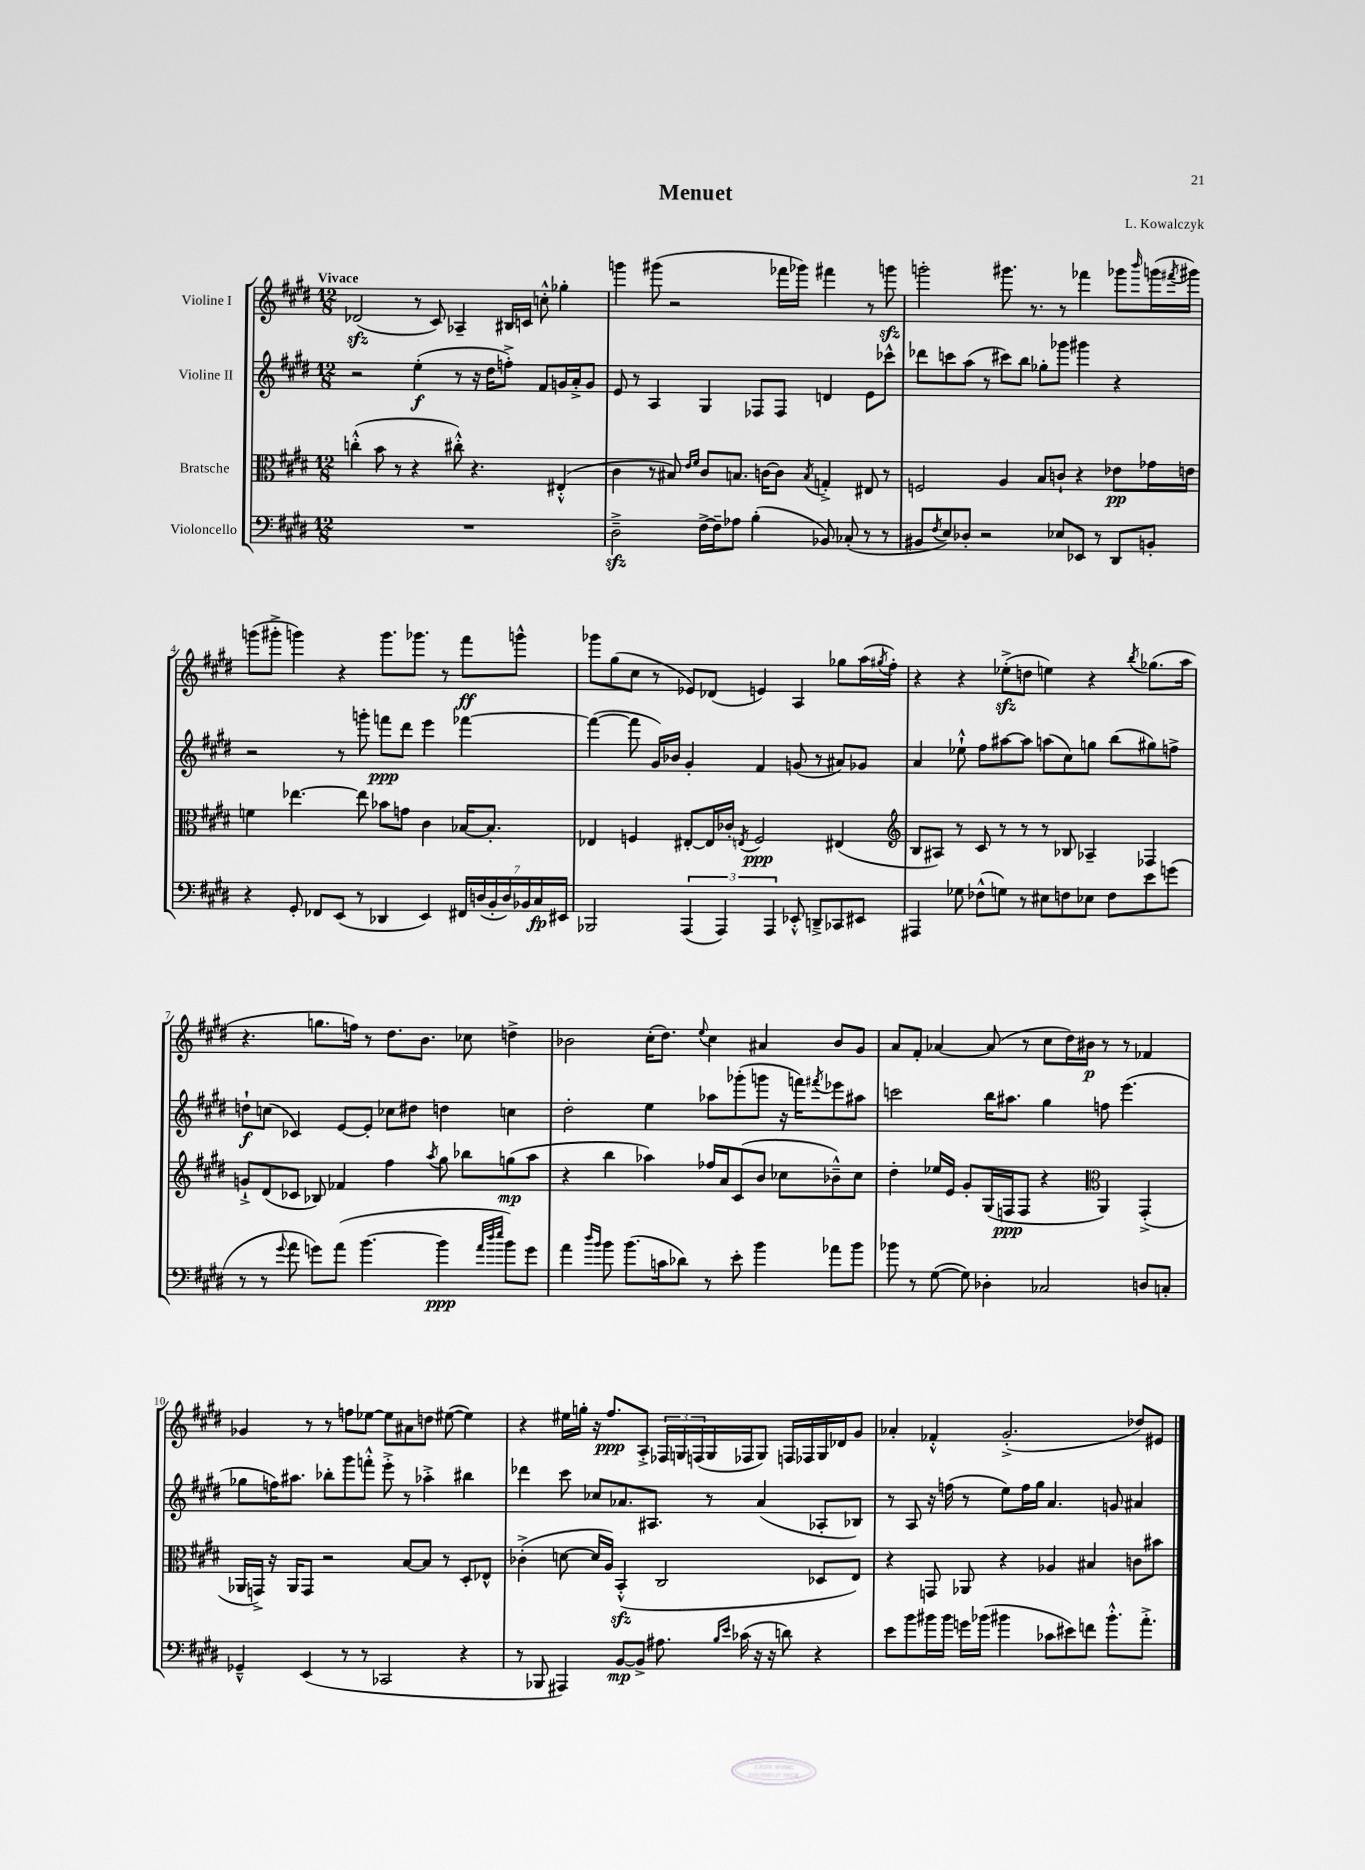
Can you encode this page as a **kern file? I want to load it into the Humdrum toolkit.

**kern	**kern	**kern	**kern
*staff4	*staff3	*staff2	*staff1
*clefF4	*clefC3	*clefG2	*clefG2
*k[f#c#g#d#]	*k[f#c#g#d#]	*k[f#c#g#d#]	*k[f#c#g#d#]
*M12/8	*M12/8	*M12/8	*M12/8
1.r	(4cc'^^\	2r	(2d-/
.	8b\	.	.
.	8r	.	.
.	4r	(4ee'\	8r
.	.	.	8c#/)
.	8cc#'^^\)	8r	4A-~/
.	4.r	16r	.
.	.	16dd#\LK	.
.	.	8ff'^\J)	16B#/LL
.	.	.	16c/JJ
.	.	8f#/L	8cc'^^\
.	(4E#'^^/	16g/L	4gg-'\
.	.	16a'^/J	.
.	.	8g/J	.
=	=	=	=
2D#~^\	4c#\	8e/	4ggg\
.	.	8r	.
.	8r	4A/	(8ggg#\
.	8B#/)	.	2r
.	16qqe/LL	.	.
.	16qqf#/JJ	.	.
[16F#^\LL	8c#/L	4G#/	.
16F#~\]J	.	.	.
8A-\J	8.B/J	.	.
(4B'\	.	8F-/L	.
.	[16c\LK	.	.
.	8c\]J	8F-/J	16fff-\LL
.	.	.	16ggg-\JJ)
.	8qB/	.	.
8BB-/)	4G'^/	4d/	4fff#\
(8C-'/	.	.	.
8r	8E#/	8e\L	8r
8r	8r	8ccc-^^\J	8ggg\
=	=	=	=
8BB#/L	2F/	8ddd-\L	2ggg'\
8qF#/	.	.	.
8E/)	.	8ccc\	.
8D-'/J	.	(8aa\J	.
2r	.	8r	.
.	4A/	8ccc#\L)	8.ggg#\
.	.	8bb\J	.
.	.	.	8.r
.	8B/L	8gg-'\L	.
8E-/L	8c`/J	8ggg-\J	8r
8EE-/J	4r	4ggg#\	4fff-\
8r	.	.	.
8DD#/L	8e-\L	4r	8ggg-\L
.	.	.	16qqbbb/
8BB'/J	16g-\L	.	(16ggg\L
.	.	.	8qfff#/
.	16e\JJ	.	16ggg#\JJ)
=	=	=	=
4r	4f\	2r	(8ggg\L
.	.	.	8ggg#'^\J
8GG#'/	[4.ee-\	.	4ggg\)
8FF-/L	.	.	.
(8EE/J	.	8r	4r
8r	8ee-\]	8ggg'\	.
4DD-/	8b-\L	8fff\L	8.ggg\L
.	8g\J	8ddd#\J	.
.	.	.	8.ggg-\J
4EE/)	4c#\	4eee\	.
.	.	.	8r
28FF#/LL	[16B-/LK	[4fff-\	8fff#\L
(28D/	.	.	.
.	8.B-'/]J	.	.
28BB'/	.	.	.
28D/)	.	.	.
.	.	.	8ggg^^\J
28BB-/	.	.	.
28C#/	.	.	.
28EE#/JJ	.	.	.
=	=	=	=
2BBB-/	4E-/	(4fff-\_	8ggg-\L
.	.	.	(8gg#\
.	4F/	8fff-\]	8cc#\J
.	.	16g#/LL)	8r
.	.	16b-/JJ	.
(6AAA/	[8E#'/L	4g#'/	8e-/L)
.	16E#/]L	.	(8d-/J
6AAA/)	.	.	.
.	16c-'/JJ	.	.
.	8qE/	.	.
.	2F/	4f#/	4e/)
6AAA/	.	.	.
8EE-'^^/	.	(8g/	4A/
8DD~^/L	.	8r	.
8CC-/	(4E#/	8a#/L)	8gg-\L
8EE#/J	.	8g-/J	(16aa\L
.	.	.	8qgg#/
.	.	.	16ff#'\JJ)
=	=	=	=
*	*clefG2	*	*
4AAA#/	8B/L	4a/	4r
.	8A#/J)	.	.
8G-\	8r	8ee-`^^\	4r
(8F-^^\L	8c#/	8ff#\L	.
8G\J)	8r	[8aa#\	(8ee-'^\L
8r	8r	8aa#\]J	8dd\J
8E#\L	8r	(8aa\L	4ee\)
8F\	8B-/	8cc#\)	.
8E-\J	4A-~/	8gg\J	4r
8F\L	.	(8bb\L	.
.	.	.	8qbb/
8e\	4F-/	8gg#\)	(8.gg-\L
(8g\J	.	8ff^\J	.
.	.	.	16aa\Jk
=	=	=	=
8r	8g`^/L	8dd`\L	4.r
8r	(8d#/	(8cc\J	.
8qqg#/	.	.	.
8a\	8c-/J	4c-/)	.
8g\L)	8B-/)	.	8.gg\L
(8a\J	4f-/	[8e/L	.
.	.	.	16ff\Jk)
[4.b\	.	8e'/]J	8r
.	4ff#\	8cc-\L	8.dd#\L
.	.	8dd#\J	.
.	.	.	8.b\J
.	8qaa/	.	.
4b\]	8gg#\	4dd\	.
.	8bb-\L	.	8cc-\
32qqa/LLL	.	.	.
32qqdd#/	.	.	.
32qqee/JJJ	.	.	.
8b\L)	(8gg\	4cc\	4dd^\
8g\J	8aa\J	.	.
=	=	=	=
4a\	4r	2dd#'\	2b-\
16qqdd#/LL	.	.	.
16qqb/JJ	.	.	.
8b\	4bb\	.	.
(8.b\L	.	.	.
.	4aa-\)	4ee\	(16cc#'\LK
16c\k	.	.	8.dd#\J)
8d-\J)	.	.	.
.	.	.	8qqee/
8r	16ff-/LL	8aa-\L	4cc#\
.	16a/J	.	.
8e'\	(8c#/	(8ggg-'\	.
4b\	8b/J	8ggg\J	4a#/
.	8cc-\L	16r	.
.	.	16fff\LK)	.
.	.	8qfff#/	.
8a-\L	8b-~^^\)	8eee-\	8b-/L
8b\J	8cc-\J	8aa#\J	8g#/J
=	=	=	=
8b-\	4dd#'\	2ccc\	8a/L
8r	.	.	8f#'/J
([8G#\	16ee-/LL	.	[4a-/
.	16e/JJ	.	.
8G#\])	8g#'/L	.	.
4D-'\	(16G#/L	16bb\LK	(8a-/]
.	16F/J	8.aa#\J	.
.	8F/J	.	8r
2C-/	4r	4gg#\	8cc#\L
.	.	.	16dd#\L)
.	.	.	16b#\JJ
*	*clefC3	*	*
.	4AA/)	8ff\	8r
.	.	(4.eee\	8r
8D/L	(4GG#'^/	.	4f-/
8C'/J	.	.	.
=	=	=	=
4GG-~^^/	16AA-/LL	8gg-\L	4g-/
.	16GG^/JJ)	.	.
.	16r	16ff\K)	.
.	16AA-/LK	8.aa#\J	.
(4EE/	8GG/J	.	8r
.	2r	8bb-'\L	8r
8r	.	8ggg#\	8ff\L
8r	.	8fff'^^\J	[8ee-\J
2CC-/	.	8eee'^\	8ee-\]L
.	[8B/L	8r	8a#\
.	8B/]J	4aa-'^\	8dd\J
.	8r	.	([8ee#\
4r	8D#'/L	4bb#\	4ee#\])
.	8E-^^/J	.	.
=	=	=	=
8r	(4c-'^\	4ddd-\	4r
8BBB-/	.	.	.
4AAA#/)	[8d\	8ccc#\	16ee#\LL
.	.	.	16gg'\JJ
.	16d/]LL	8cc-/L	16r
.	16A/JJ)	.	8.ff#/L
[8BB/L	(4BB'^^/	8.a-/	.
8BB^/]J	.	.	8A'^/J
.	.	8.A#/J	.
8.A#\	2C#/	.	24F-/LL
.	.	.	24G/
.	.	.	(24F/
.	.	8r	16G/
16qqB/LL	.	.	.
16qqe/JJ	.	.	.
(16c-\	.	.	16F-/J
16r	.	(4a-/	8G/J)
16r	.	.	.
8d\)	.	.	16F/LL
.	.	.	16F-/
4r	8D-/L	8A-'/L	16G/
.	.	.	16d-/J
.	8E/J)	8B-/J)	8g#/J
=	=	=	=
8e\L	4r	8r	4a-'/
8b\	.	8A/	.
16b#\L	8GG/	16r	4f-'^^/
16b#\JJ	.	(16ff\	.
16g\LL	8AA-/	8r	.
(16b-\JJ	.	.	.
4b#\	4r	8ee\L)	(2.g#'^/
.	.	16ff\L	.
.	.	16gg#\JJ	.
8c-\L	4A-/	4.a/	.
8e#\)	.	.	.
8f\J	4B#/	.	.
8.b#'^^\L	.	8g/	.
.	8c\L	4a#/	8dd-/L)
8.a'^\J	.	.	.
.	8b#\J	.	8e#/J
==	==	==	==
*-	*-	*-	*-
